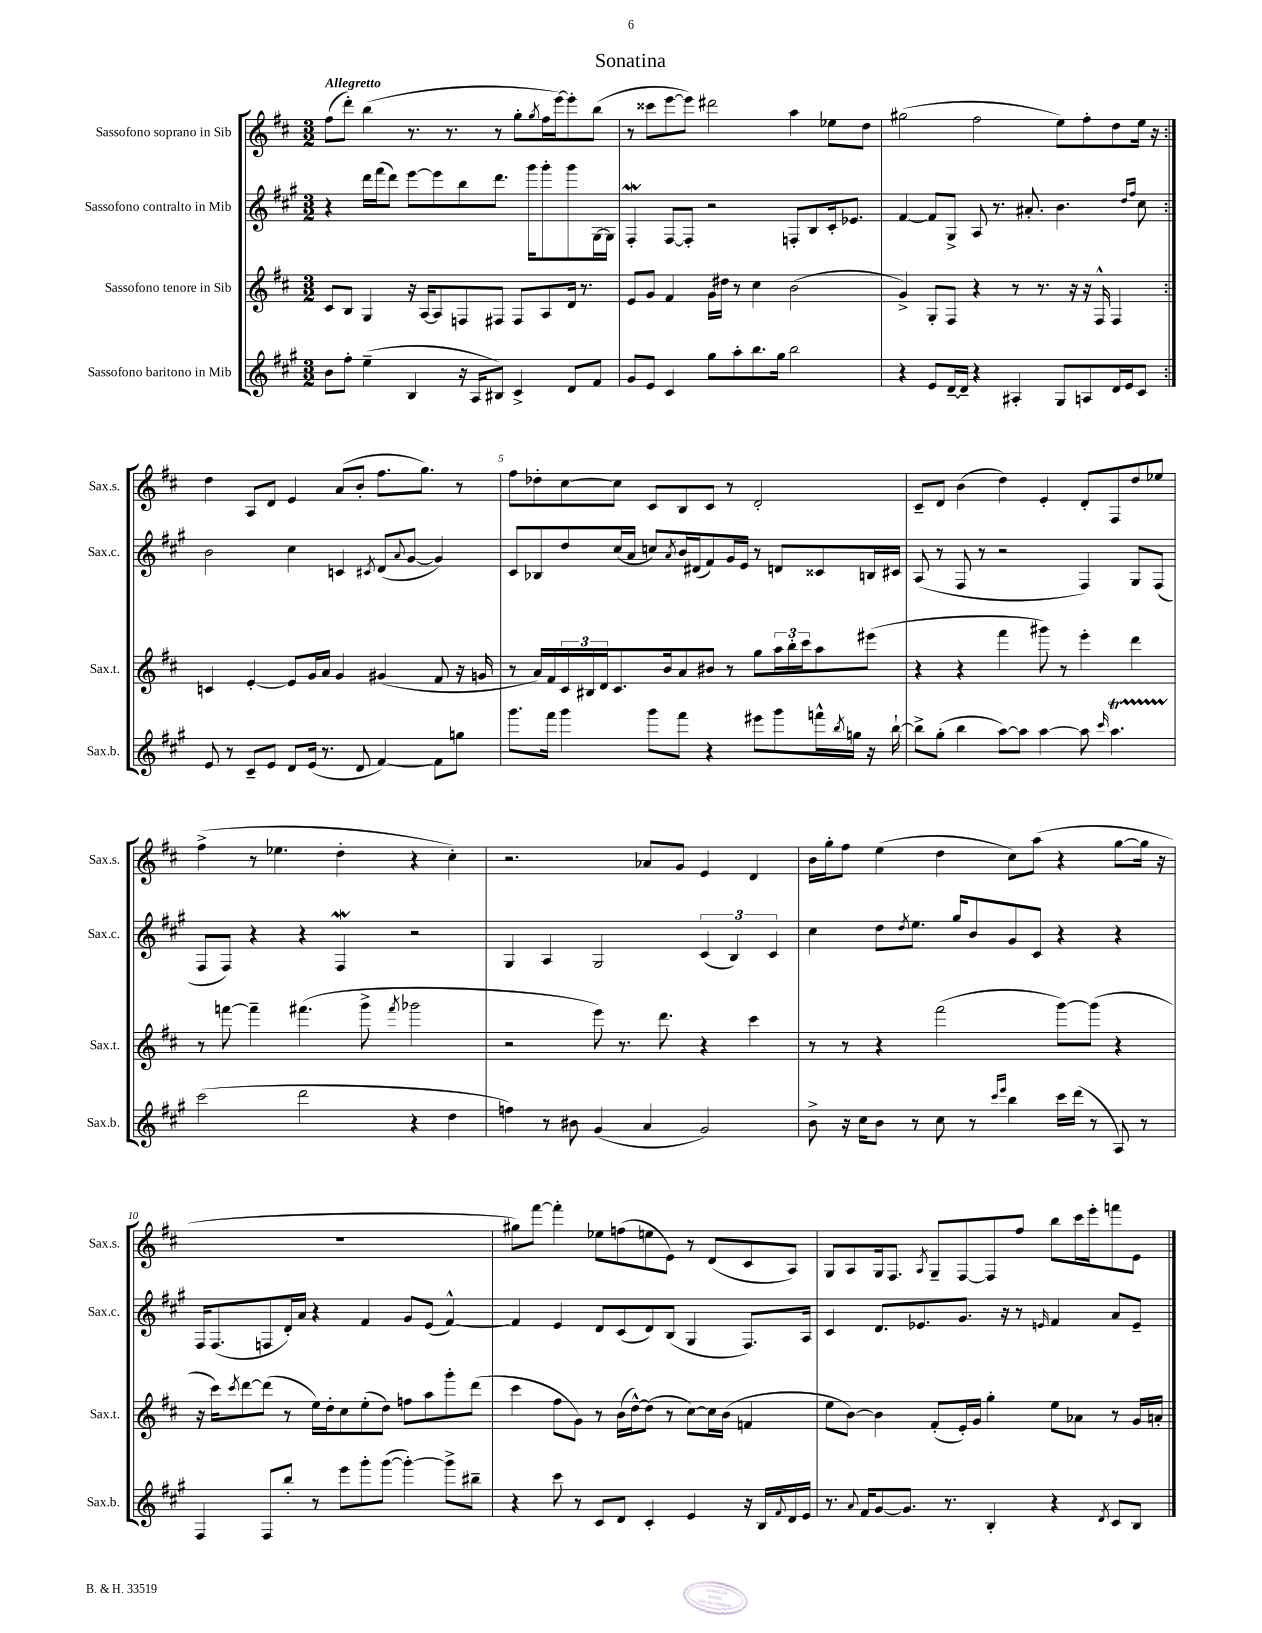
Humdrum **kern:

**kern	**kern	**kern	**kern
*part4	*part3	*part2	*part1
*staff4	*staff3	*staff2	*staff1
*I"Sassofono baritono in Mib	*I"Sassofono tenore in Sib	*I"Sassofono contralto in Mib	*I"Sassofono soprano in Sib
*I'Sax.b.	*I'Sax.t.	*I'Sax.c.	*I'Sax.s.
*clefG2	*clefG2	*clefG2	*clefG2
*k[f#c#g#]	*k[f#c#]	*k[f#c#g#]	*k[f#c#]
*M3/2	*M3/2	*M3/2	*M3/2
=1	=1	=1	=1
!	!	!	!LO:TX:a:B:t=Allegretto
8b\L	8c#/L	4r	(8ff#\L
8ff#'\J	8B/J	.	8ddd'\J)
(4ee~\	4G/	16ddd\LL	(4bb\
.	.	(16fff#\J	.
.	.	8ddd\J)	.
4B/	16r	[8eee\L	8.r
.	[16A/KL	.	.
.	8A/]	8eee\]	.
.	.	.	8.r
16r	8Fn/	8bb\	.
16A/KL	.	.	.
8B#X/J)	8F#X/J	8.ddd\J	8r
4c#^/	8F#/L	.	8gg'\L
.	.	16ggg#\KL	.
.	.	.	8qgg/
.	8A/	8ggg#'\	16ff#\L
.	.	.	[16eee\J)
8d/L	16d/Jk	8ggg#\	8eee'\]
.	8.r	.	.
8f#/J	.	[16G#\L	(8bb\J
.	.	16G#\JJ]	.
=2	=2	=2	=2
8g#/L	8e/L	4F#W'/	8r
8e/J	8g/J	.	8ccc##X\L
4c#/	4f#/	[8F#/L	[8eee\
.	.	8F#'/J]	8eee\J])
8gg#\L	16g\LL	2r	2ddd#X\
.	16dd#X\JJ	.	.
8aa'\	8r	.	.
8.bb\	4cc#\	.	.
16gg#\Jk	.	.	.
2bb\	(2b\	8Fn'/L	4aa\
.	.	8B/	.
.	.	16c#'/k	8ee-X\L
.	.	8.e-X/J	.
.	.	.	8dd\J
=3	=3	=3	=3
4r	4g^/)	[4f#/	(2gg#X\
8e/L	8G'/L	8f#/L]	.
[16d~/L	8F#/J	8G#^/J	.
16d~/JJ]	.	.	.
4r	4r	8A/	2ff#\
.	.	8.r	.
4A#X'/	8r	.	.
.	.	8.a#X'/	.
.	8.r	.	.
8G#/L	.	4.b\	8ee\L)
.	16r	.	.
8An/	16r	.	8ff#'\
.	16F#^^/	.	.
16d/L	4F#/	.	8dd\
16e/J	.	.	.
.	.	16qqdd/LL	.
.	.	16qqff#/JJ	.
8c#/J	.	8cc#\	16ee\Jk
.	.	.	16r
!!LO:LB:g=z
=4:|!	=4:|!	=4:|!	=4:|!
8e/	4cn/	2b\	4dd\
8r	.	.	.
8c#~/L	[4e'/	.	8A/L
8e/J	.	.	8d/J
8d/L	8e/L]	4cc#\	4e/
(16e/Jk	16g/L	.	.
8.r	16a/JJ	.	.
.	4g/	4cn/	(8a/L
8d/	.	.	8b'/J
.	.	8qc#X/	.
[4f#/)	(4g#X/	(8d/L	8.ff#\L
.	.	8qqa/	.
.	.	[8g#/J	.
.	.	.	8.gg\J)
8f#\L]	8f#/	4g#/])	.
8ggn\J	16r	.	8r
.	16gn/	.	.
=5	=5	=5	=5
8.ggg#\L	8r	8c#/L	8ff#\L
.	16a/LL)	8B-X/	8dd-X'\
16fff#\Jk	16f#/	.	.
4ggg#\	24c#/	8dd/	[8cc#\
.	24B#X/	.	.
.	24d/J	.	.
.	8.c#/	(16cc#/L	8cc#\J]
.	.	16a/JJ	.
8ggg#\L	.	8ccn/L)	8c#/L
.	16b/k	.	.
.	.	8qa/	.
8fff#\J	8a/	16b/L	8B/
.	.	(16d#X/J	.
4r	8b#X/J	8f#/)	8c#/J
.	8r	16g#/L	8r
.	.	16e/JJ	.
8eee#X\L	8gg\L	8r	2d'/
8ggg#\	24aa\L	8dn/L	.
.	24bb'\	.	.
.	24ccc#\J	.	.
16fffn^^\L	8aa\	8c##X/	.
8qbb/	.	.	.
16ggn\JJ	.	.	.
16r	(8eee#X\J	16Bn/L	.
[16bb`\	.	16c#X/JJ	.
=6	=6	=6	=6
8bb^\L]	4r	(8A/	8c#~/L
(8gg#'\J	.	8r	8d/J
4bb\	4r	8F#/	(4b\
.	.	8r	.
[8aa\L)	4fff#\	2r	4dd\)
8aa\J]	.	.	.
[4aa\	8ggg#X\)	.	4e'/
.	8r	.	.
8aa\]	4eee'\	4F#/)	8d'/L
16qqccc#/	.	.	.
4.aaT\	.	.	8F#/
.	4ddd\	8G#/L	8dd/
.	.	(8F#/J	8ee-X/J
!!LO:LB:g=z
=7	=7	=7	=7
(2ccc#\	8r	8F#/L	(4ff#^\
.	[8fffn\	8F#/J)	.
.	4fff~\]	4r	8r
.	.	.	4.ee-X\
2ddd\	(4.fff#X\	4r	.
.	.	4F#W/	4dd'\
.	8ggg^\	.	.
.	8qfff#/	.	.
4r	2ggg-X\	2r	4r
4dd\	.	.	4cc#'\)
=8	=8	=8	=8
4ffn\)	2r	4G#/	2.r
8r	.	4A/	.
8b#X\	.	.	.
(4g#/	8eee\)	2G#/	.
.	8.r	.	.
4a/	.	.	8a-X/L
.	8.ddd\	.	.
.	.	.	8g/J
2g#/)	4r	(6c#/	4e/
.	.	6B/)	.
.	4ccc#\	.	4d/
.	.	6c#/	.
=9	=9	=9	=9
8b^\	8r	4cc#\	16b\LL
.	.	.	16gg'\J
16r	8r	.	8ff#\J
16cc#\KL	.	.	.
8b\J	4r	8dd\L	(4ee\
.	.	8qdd/	.
8r	.	8.ee\J	.
8cc#\	(2fff#\	.	4dd\
.	.	16gg#/KL	.
8r	.	8b/	.
16qqccc#/LL	.	.	.
16qqeee/JJ	.	.	.
4bb\	.	8g#/	8cc#\L)
.	.	8c#/J	(8aa\J
16ccc#\LL	[8ggg\L)	4r	4r
(16ddd\JJ	.	.	.
8r	(8ggg\J]	.	.
8A/)	4r	4r	[8gg\L
8r	.	.	16gg\Jk]
.	.	.	16r
!!LO:LB:g=z
=10	=10	=10	=10
4F#/	16r	16F#/KL	1.r
.	16ccc#\KL)	(8.F#/	.
.	8qccc#/	.	.
.	[8ddd\	.	.
8F#/L	(8ddd\J]	8Fn/	.
8bb'/J	8r	16d'/L)	.
.	.	16a/JJ	.
8r	16ee\LL)	4r	.
.	16dd'\J	.	.
8eee\L	8cc#\	.	.
8ggg#'\	(8ee'\	4f#/	.
([8ggg#\J	8dd\J)	.	.
4ggg#'\_)	8ffn\L	8g#/L	.
.	8aa\	(8e/J	.
8ggg#^\L]	8ggg'\	[4f#^^/)	.
8bb#X~\J	(8ddd\J	.	.
=11	=11	=11	=11
4r	4ccc#\	4f#/]	8gg#X\L)
.	.	.	[8fff#\J
8ccc#\	8ff#\L	4e/	4fff#'\]
8r	8g\J)	.	.
8c#/L	8r	8d/L	8ee-X\L
8d/J	(16b\LL	(8c#/	(8ffn\
.	[16dd^^\J)	.	.
4c#'/	(8dd\J]	8d/)	8een\
.	8r	(8B/J	8e\J)
4e/	[8cc#\L)	4G#/	8r
.	16cc#\L]	.	(8d/L
.	(16b\JJ	.	.
16r	4fn/	8.F#/L)	8c#/
16B/LL	.	.	.
8qqf#/	.	.	.
16d/	.	.	8A/J)
16e/JJ	.	16A/Jk	.
=12	=12	=12	=12
8.r	8ee\L	4c#/	8G/L
.	[8b\J)	.	8A/
8qqa/	.	.	.
16f#/KL	.	.	.
[8g#/	4b\]	8.d/L	16G/k
.	.	.	8.F#/J
8.g#/J]	.	.	.
.	.	8.e-X/	.
.	.	.	8qA/
.	(8f#'/L	.	8G~/L
8.r	.	.	.
.	16e'/L)	8.g#/J	[8F#/
.	16g/JJ	.	.
4B'/	4gg'\	.	8F#/]
.	.	16r	.
.	.	8r	8ff#/J
.	.	16qqen/	.
4r	8ee\L	4f#/	8bb\L
.	8a-X\J	.	16ccc#\L
.	.	.	16eee'\J
8qd/	.	.	.
8c#/L	8r	8a/L	8fffn\
8B/J	16g/LL	8e~/J	8e\J
.	16an'/JJ	.	.
==	==	==	==
*-	*-	*-	*-
